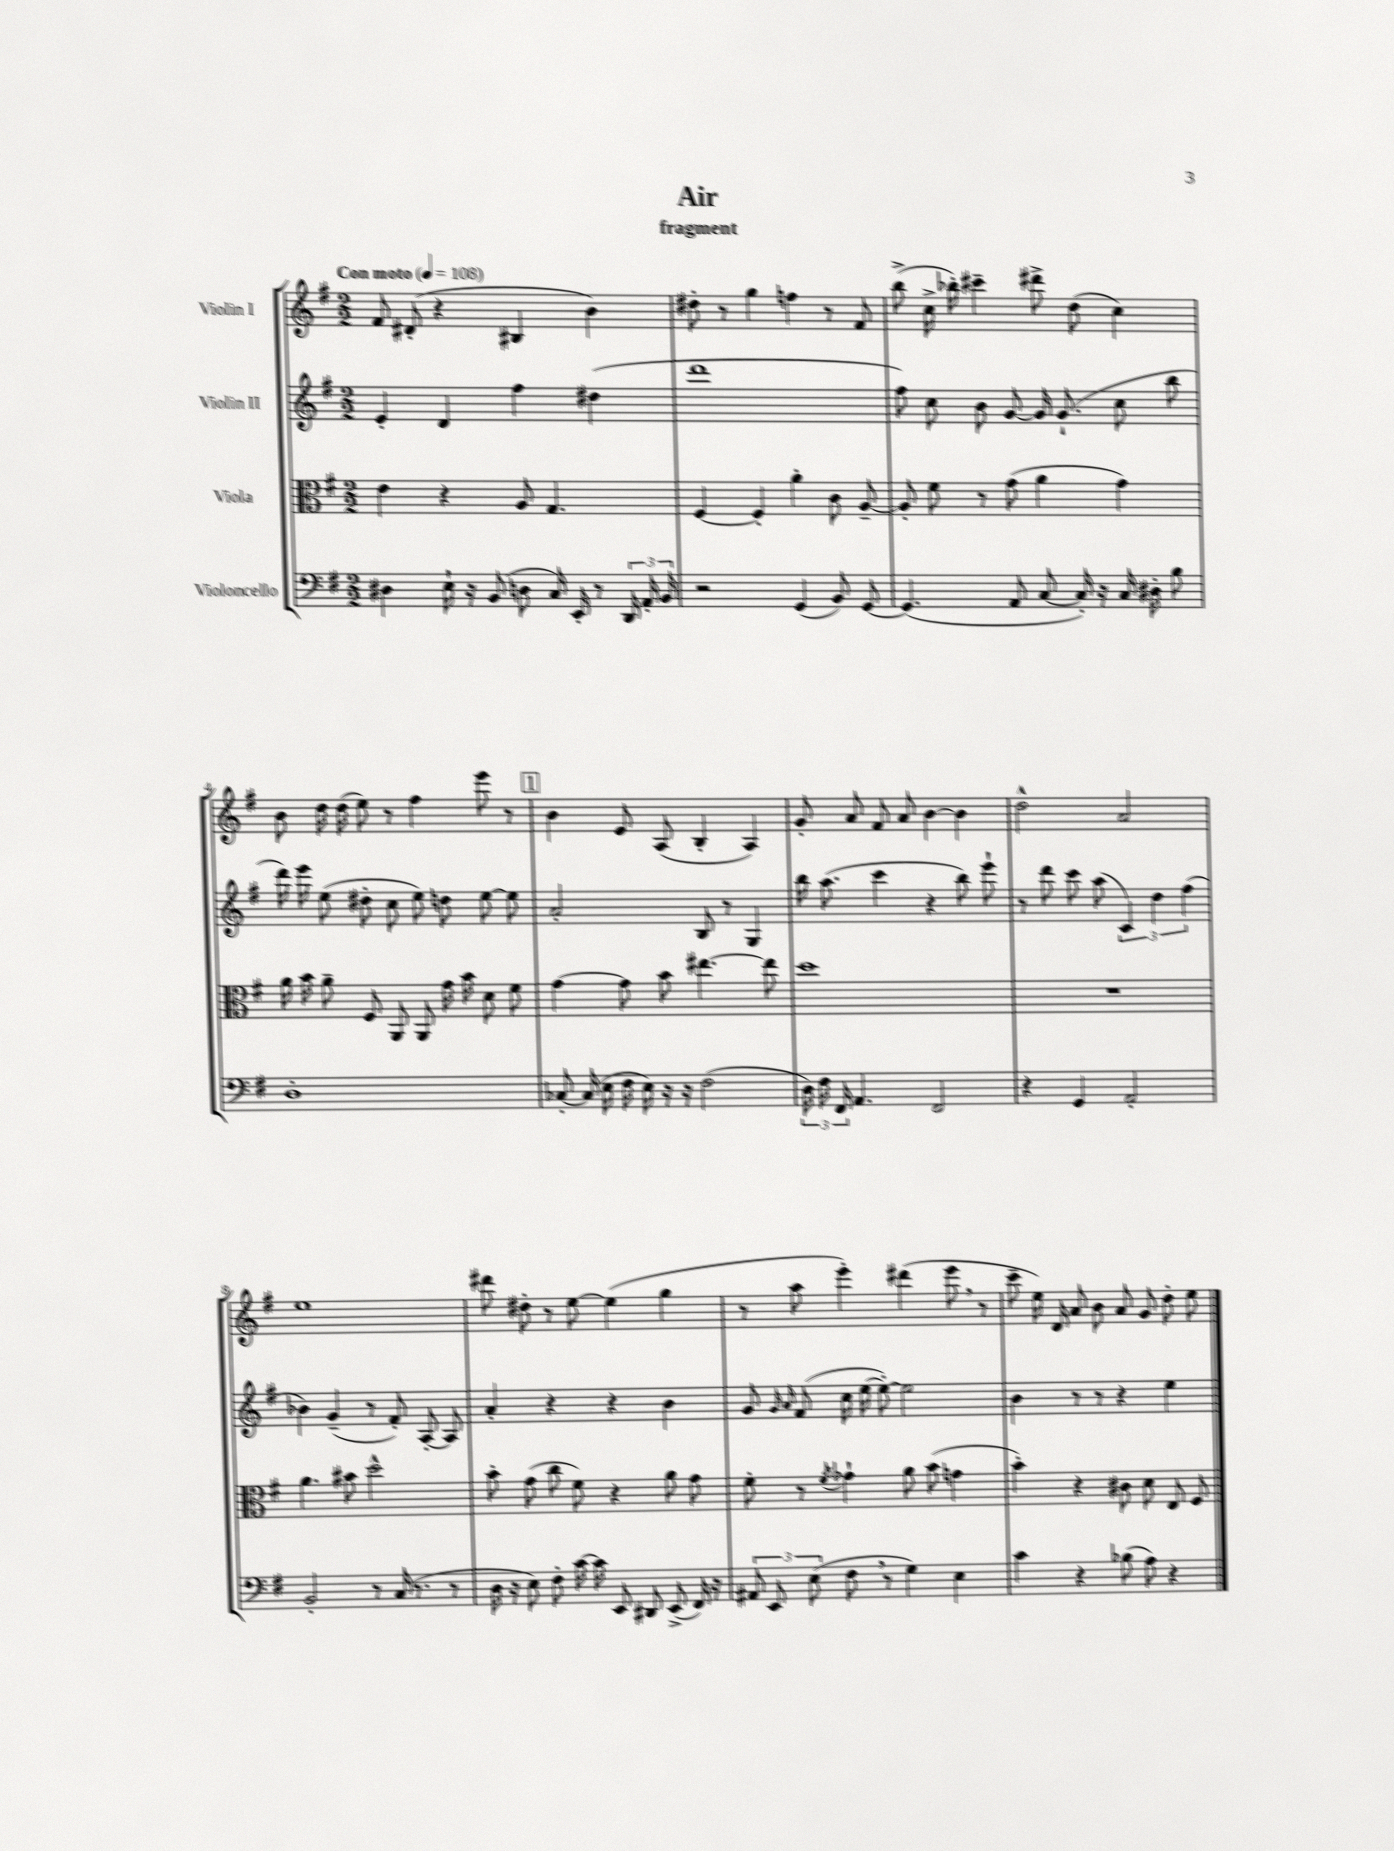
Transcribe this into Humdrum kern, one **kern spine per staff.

**kern	**kern	**kern	**kern
*staff4	*staff3	*staff2	*staff1
*clefF4	*clefC3	*clefG2	*clefG2
*k[f#]	*k[f#]	*k[f#]	*k[f#]
*M2/2	*M2/2	*M2/2	*M2/2
*MM108	*MM108	*MM108	*MM108
4D#	4e	4e'	8f#
.	.	.	(8d#'
16E`	4r	4d	4r
16r	.	.	.
(8BB	.	.	.
8D	8A	4ff#	4B#
16C)	4.G	.	.
16EE'	.	.	.
8r	.	(4dd#	4b)
24DD	.	.	.
24AA'	.	.	.
24BB	.	.	.
=	=	=	=
2r	[4F#	1ddd	8dd#'
.	.	.	8r
.	4F#']	.	4gg
(4GG	4a'	.	4ff
8BB)	8c	.	8r
[8GG	[8A~	.	8f#
=	=	=	=
(4.GG]	8A']	8ff#)	(8bb^
.	8f#	8cc	16cc^
.	.	.	16bb-')
.	8r	8b	4ccc#~
8AA	(8g	[8g	.
[8C	4a	16g]	8ddd#^
.	.	(8.g`	.
16C'])	.	.	(8dd
16r	.	.	.
16C	4g)	8cc	4cc)
16D#'	.	.	.
8B	.	8bb	.
=	=	=	=
1D'	16a	16ddd)	8b
.	16b	16eee	.
.	8a~	(8ee	16dd
.	.	.	(16dd
.	8F#	8dd#'	8ee)
.	8AA	8cc	8r
.	8AA	8ee)	4ff#
.	16g	8dd	.
.	16b	.	.
.	8d	[8ee	8eee
.	8f#	8ee]	8r
=	=	=	=
[8C-'	[4g	2a'	4b
(16C-]	.	.	.
16E	.	.	.
16F#	8g]	.	8e
16E)	.	.	.
16r	8b	.	(8A
16r	.	.	.
(2F#	[4.ee#	8B	4B'
.	.	8r	.
.	.	4G	4A)
.	8ee#]	.	.
=	=	=	=
24D)	1dd	16bb	8g'
24F#	.	.	.
.	.	(8.aa	.
24FF#	.	.	.
4.AA	.	.	8a
.	.	4ccc	8f#
.	.	.	8a
2FF#	.	4r	[4b
.	.	8bb)	4b]
.	.	8eee`	.
=	=	=	=
4r	1r	8r	2dd^^
.	.	8ddd	.
4GG	.	8ccc	.
.	.	(8aa	.
2AA'	.	6c)	2a
.	.	6dd	.
.	.	(6ff#	.
=	=	=	=
2BB'	4.a	4b-)	1ee
.	.	(4g~	.
.	8b#	.	.
8r	2dd^^	8r	.
(16C	.	8f#')	.
8.r	.	.	.
.	.	[8A'	.
8r	.	8A]	.
=	=	=	=
16D	8b'	4a'	8ddd#
16r	.	.	.
8E)	(8g	.	8dd#'
8F#'	8cc	4r	8r
[16c	8f#)	.	[8ee
16c]	.	.	.
8EE	4r	4r	(4ee]
8DD#	.	.	.
(8EE^	8a	4b	4gg
16FF#)	8g	.	.
16r	.	.	.
=	=	=	=
12AA#	8f#'	8g	8r
12EE	.	.	.
.	.	16qqg	.
.	.	16qqa	.
.	8r	(8f#	8aa
(12E	.	.	.
.	8qf#	.	.
8F#	4g-`	16cc	4eee')
.	.	[16ee	.
8r	.	8ee'_)	.
4G)	8a	2ee]	(4ddd#
.	(8b	.	.
4E	4g	.	8eee
.	.	.	8r
=	=	=	=
4c	4b')	4b	8ccc~
.	.	.	16ee)
.	.	.	16d
4r	4r	8r	8a
.	.	8r	8b
(8B-	8c#	4r	8a
8A)	8d	.	8g
4r	8E	4ee	8dd'
.	8F#	.	8ee
==	==	==	==
*-	*-	*-	*-
